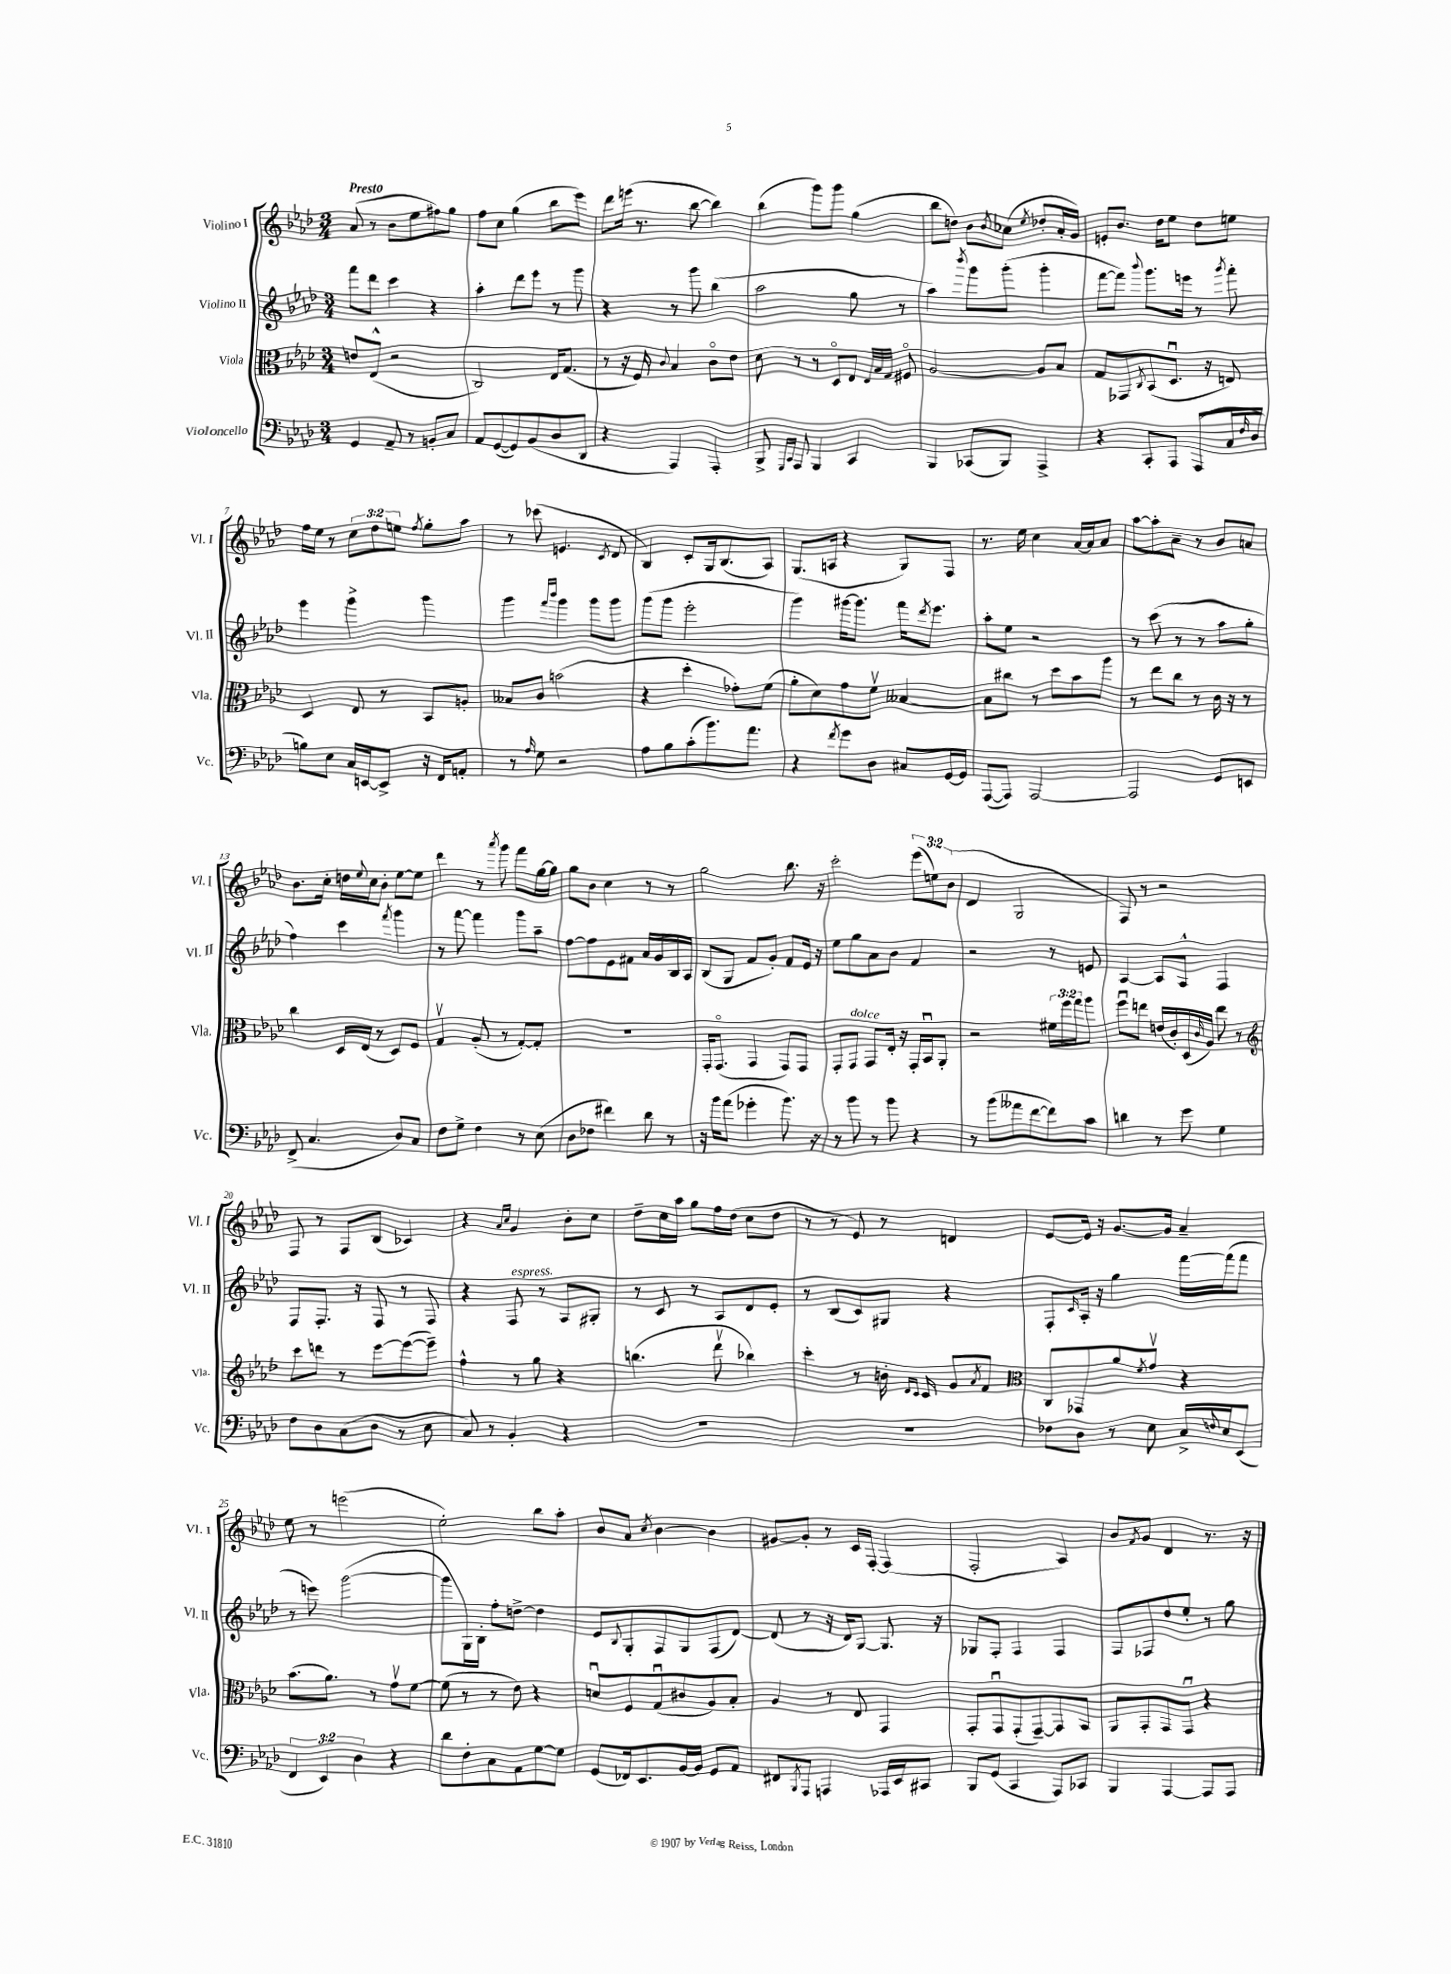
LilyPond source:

<<
\new StaffGroup <<
\new Staff = "s0" \with { instrumentName = "Violino I" shortInstrumentName = "Vl. I" } {
    \clef treble \key aes \major \numericTimeSignature \time 3/4 \override Staff.TupletNumber.text = #tuplet-number::calc-fraction-text \tempo "Presto"
    aes'8( r8 bes'8 ees''8 fis''8) g''8 |
    f''8 c''8 g''4( bes''8 ees'''8) |
    des'''8 e'''16( r8. bes''8~ bes''4) |
    bes''4( g'''8) g'''8 g''4( |
    bes''8 d''8) bes'8 \acciaccatura { bes'8 } ces''8( \acciaccatura { ees''8 } des''8-. aes'16-. g'16) |
    e'8-. bes'8. des''16 ees''8 des''8 e''8 |
    f''16 ees''16 r8 \tuplet 3/2 { c''8 des''8 e''8 } \acciaccatura { f''8 } g''8-. aes''8 |
    r8 ces'''8( e'4. \acciaccatura { c'8 } des'8 |
    bes4) c'8-. g16 bes8.( aes8) |
    g8.( a16 r4 g8) f8 |
    r8. ees''16 c''4 aes'16~ aes'16 aes'8 |
    aes''8~ aes''8-. aes'8-- r8 bes'8 a'8 |
    bes'8. c''16-. d''16 \appoggiatura { ees''8 } c''16 bes'8-. ees''8~ ees''8 |
    des'''4 r8 \acciaccatura { aes'''8 } g'''8 f'''8 g''16~ g''16 |
    g''8 bes'8 c''4 r8 r8 |
    g''2 bes''8. r16 |
    c'''2-. \tuplet 3/2 { ees'''8( e''8) bes'8( } |
    des'4 g2 |
    f8) r8 r2 |
    f8 r8 f8 bes8( ces'4) |
    r4 \grace { aes'16 c''16 } g'4 bes'8-. c''8 |
    des''8-- c''16 aes''16 g''8 f''16 des''16( c''8 des''8 |
    r8 r8 ees'8) r8 d'4 |
    ees'8~ ees'16 r16 g'8.~ g'16 aes'4-- |
    ees''8 r8 e'''2( |
    ees''2-.) bes''8 aes''8-. |
    bes'8 aes'8 \acciaccatura { c''8 } bes'4~ bes'4 |
    gis'8~ gis'8-. r8 c'16 f16~-. f4( |
    f2-. aes4) |
    bes'8 \acciaccatura { f'8 } g'8 des'4 r8. r16 \bar "|." |
}
\new Staff = "s1" \with { instrumentName = "Violino II" shortInstrumentName = "Vl. II" } {
    \clef treble \key aes \major \numericTimeSignature \time 3/4
    f'''8 des'''8 c'''4 r4 |
    aes''4-. des'''8 ees'''8 r8 g'''8 |
    r4 r8 g'''8 bes''4( |
    aes''2 g''8 r8 |
    aes''4) \acciaccatura { bes'''8 } g'''8 g'''8-.( g'''4-. |
    f'''8~ f'''8) \appoggiatura { bes'''8 } g'''8. e'''16 r8 \acciaccatura { g'''8 } f'''8-. |
    ees'''4 g'''4-> g'''4 |
    g'''4 \grace { f'''16 bes'''16 } g'''4 g'''8 g'''8 |
    g'''8( g'''8 ees'''2-. |
    g'''4) gis'''16~ gis'''8. f'''16 \acciaccatura { des'''8 } ees'''8. |
    aes''8-. ees''8 r2 |
    r8 c'''8( r8 r8 aes''8 g''8-. |
    f''4) c'''4 \acciaccatura { f'''8 } g'''4 |
    r8 f'''8~ f'''4 g'''8 aes''8-- |
    f''8~ f''8 ees'8 fis'8 aes'16 g'16 bes16 aes16 |
    bes8( g8 f'8 g'8-.) f'8 ees'16 r16 |
    ees''8 g''8 aes'8 bes'8 f'4 |
    r2 r8 e'8 |
    aes4~ aes8 aes8-^ f4 |
    f8 f8.-. r16 f8 r8 f8 |
    r4 f8^\markup { \italic "espress." } r8 aes8 gis8-. |
    r8 c'8 r8 aes8 des'8 ees'8-. |
    r8 bes8( c'8) gis8 r4 |
    f8-. \grace { c'16 } aes16-. r16 g''4 f'''16~ f'''16( f'''8 |
    r8 e'''8) g'''2~( |
    g'''8 g16) bes16-. f''8-. d''8~-> d''4 |
    ees'8 \appoggiatura { bes8 } g8-. f8 g8 f8( des'8~) |
    des'8( r8 r16 des'16) g8~ g8. r16 |
    ges8 f8-. f4 f4 |
    f8 fes8 des''8 ees''8-. r8 g''8 \bar "|." |
}
\new Staff = "s2" \with { instrumentName = "Viola" shortInstrumentName = "Vla." } {
    \clef alto \key aes \major \numericTimeSignature \time 3/4 \override Staff.TupletNumber.text = #tuplet-number::calc-fraction-text
    e'8 ees8-^( r2 |
    c2) ees16 g8.( |
    r8 r16 f16) \appoggiatura { c'8 } bes4 c'8\flageolet ees'8 |
    des'8 r8 r8 des8\flageolet ees8 \grace { ees32 bes32 g32 } fis8\flageolet |
    aes2~ aes8 bes8 |
    g8 ges,8 \acciaccatura { c8 } bes,8( des8.\downbow r16 e8) |
    des4 ees8 r8 bes,8 a8-. |
    beses8 c'8 b'2( |
    r4 des''4-. ges'8-.) f'8( |
    aes'8-. des'8) g'8 f'8\upbow beses4~ |
    beses8 cis''8 r8 des''8 bes'8 aes''8 |
    r8 ees''8 c''8 r8 c'16 r16 r8 |
    c''4 des16 ees16( r8 des8) f8 |
    g4\upbow aes8-.( r8 g8~-.) g8-. |
    R2. |
    g,16-. g,8.\flageolet( g,4 g,8) g,8 |
    g,8-. g,8^\markup { \italic "dolce" } g,8 ees16-. r16 g,16-. bes,16\downbow aes,8-. |
    r2 \tuplet 3/2 { fis'16 f''16 g''16 } aes''8 |
    f''8\downbow e''8 e'16( c'16-.) des16( \grace { c'16 } aes16) e''8 r8 |
    \clef treble c'''8 d'''8 r8 ees'''8~ ees'''8~( ees'''8--) |
    f''4-^ r8 g''8 r4 |
    b''4.( des'''8\upbow bes''4) |
    c'''4-. r8 b'16-. \grace { des'16 c'16 } c'16 g'8 \acciaccatura { aes'8 } f'8 |
    \clef alto c8 ges,8 aes'8 \acciaccatura { f'8 } g'8\upbow r4 |
    bes'8.( aes'8.) r8 g'8\upbow f'8~ |
    f'8( r8 r8 ees'8) r4 |
    d'8\downbow f8 g8\downbow( cis'8 aes8) bes8-. |
    aes4 r8 ees8 g,4 |
    g,8-. g,8\downbow g,8-.( g,8~--) g,8 bes,8 |
    aes,8 g,8-. g,8 g,8\downbow r4 \bar "|." |
}
\new Staff = "s3" \with { instrumentName = "Violoncello" shortInstrumentName = "Vc." } {
    \clef bass \key aes \major \numericTimeSignature \time 3/4 \override Staff.TupletNumber.text = #tuplet-number::calc-fraction-text
    g,4 aes,8-- r8 b,8-. c8 |
    aes,8 g,8~( g,8) bes,8( des8 des,8 |
    r4 aes,,4) aes,,4-. |
    bes,,8-> \grace { g,,16 c,16 } aes,,8 bes,,4 c,4 |
    bes,,4 ces,8( bes,,8) aes,,4-> |
    r4 c,8-. aes,,8 aes,,8( c16 \grace { f16 } des16 |
    b8) ees8 c16 e,16~ e,8-> r16 f,16 a,8-. |
    r8 \grace { aes16 } g8 r2 |
    aes8 bes8 c'8-.( bes'8.) aes'8. |
    r4 \acciaccatura { f'8 } g'8 des8 cis8 g,16~ g,16 |
    aes,,8~( aes,,8) aes,,2~ |
    aes,,2 g,8 e,8 |
    f,8->( c4. des8) c8 |
    f8 g8-> f4 r8 ees8( |
    des8 fes8 fis'4) des'8 r8 |
    r16 bes'16 aes'8( ges'4-. bes'8.) r16 |
    r8 bes'8 r8 bes'8 r4 |
    r8 bes'8( aeses'8 f'8~ f'8) c'8 |
    d'4 r8 g'8 g4 |
    f8 des8 c8( des8 r8 ees8 |
    c8) r8 bes,4-. r4 |
    R2. |
    R2. |
    fes8 des8 r8 ees8 c16-> \appoggiatura { f8 } ees16 ees,8( |
    \tuplet 3/2 { f,4 ees,4) des4 } r4 |
    des'8 f8-. c8 aes,8 g8~ g8 |
    g,8( fes,16) ees,8. bes,16~ bes,16 g,8 aes,8 |
    fis,8 \acciaccatura { bes,,8 } aes,,8 a,,4 aes,,16 ees,16 cis,8 |
    bes,,8 g,8( c,4 aes,,8) ces,8 |
    bes,,4 aes,,4~ aes,,8 aes,,8 \bar "|." |
}
>>
>>
